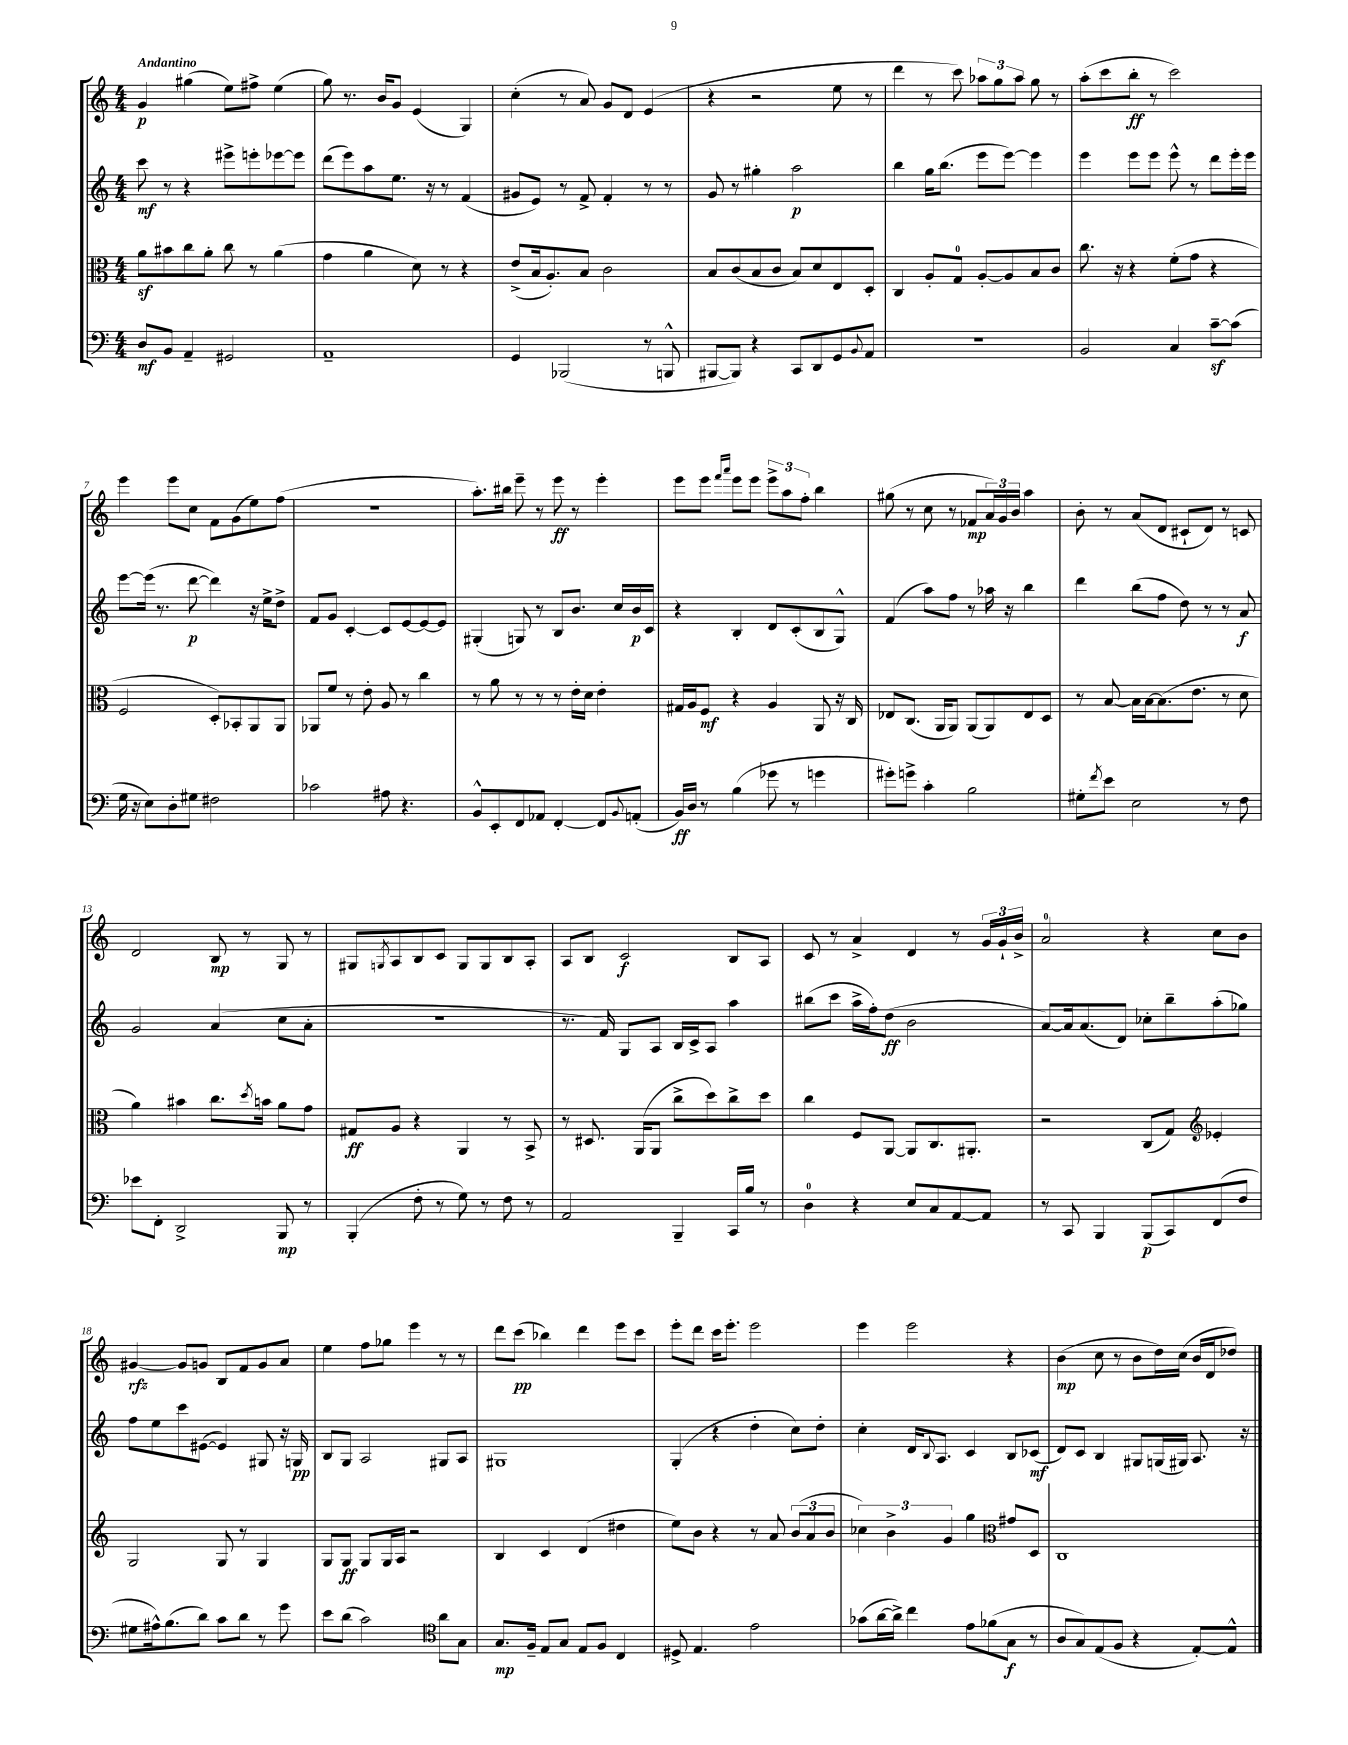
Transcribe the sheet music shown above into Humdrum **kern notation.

**kern	**kern	**kern	**kern
*staff4	*staff3	*staff2	*staff1
*clefF4	*clefC3	*clefG2	*clefG2
*k[]	*k[]	*k[]	*k[]
*M4/4	*M4/4	*M4/4	*M4/4
8D/L	8a\L	8ccc\	4g/
8BB/J	8b#\	8r	.
4AA~/	8cc\	4r	(4gg#\
.	8a'\J	.	.
2GG#/	8cc\	8eee#^\L	8ee\L)
.	8r	8eee'\	8ff#^\J
.	(4a\	[8eee-\	(4ee\
.	.	8eee-\]J	.
=	=	=	=
1AA~	4g\	(8ddd\L	8gg\)
.	.	8eee\)	8.r
.	4a\	8aa\	.
.	.	.	16b/LK
.	.	8.ee\J	8g/J
.	8d\)	.	(4e/
.	.	16r	.
.	8r	8r	.
.	4r	(4f/	4G/)
=	=	=	=
4GG/	(8e^/L	8g#/L	(4cc'\
.	16B/k	8e/J)	.
.	8.A'/)	.	.
(2BBB-/	.	8r	8r
.	8B/J	8f^/	8a/)
.	2c\	4f'/	8g/L
.	.	.	8d/J
8r	.	8r	(4e/
8BBB^^/	.	8r	.
=	=	=	=
[8BBB#/L	8B/L	8g/	4r
8BBB#/]J)	(8c/	8r	.
4r	8B/	4gg#'\	2r
.	8c/J	.	.
8CC/L	8B/L)	2aa\	.
8DD/	8d/	.	.
8GG/	8E/	.	8ee\
8qqBB/	.	.	.
8AA/J	8D'/J	.	8r
=	=	=	=
1r	4C/	4bb\	4ddd\
.	8A'/L	16gg\LK	8r
.	.	(8.bb\J	.
.	8G/J	.	8ccc\)
.	[8A'/L	8eee\L	12aa-\L
.	.	.	12gg\
.	8A/]	[8eee\J)	.
.	.	.	12aa-\J
.	8B/	4eee\]	8gg\
.	8c/J	.	8r
=	=	=	=
2BB/	8.cc\	4eee\	(8aa'\L
.	.	.	8ccc\
.	16r	.	.
.	4r	8eee\L	8bb'\J
.	.	8eee\J	8r
4C/	(8f'\L	8eee^^\	2ccc\)
.	8g\J	8r	.
[8c~\L	4r	8ddd\L	.
(8c\]J	.	16eee'\L	.
.	.	16eee\JJ	.
=	=	=	=
16G\	2F/	[8eee\L	4eee\
16r	.	.	.
8E\L)	.	(16eee\]Jk	.
.	.	8.r	.
8D'\	.	.	8eee\L
8G#\J	.	[8ddd\	8cc\J
2F#\	8D'/L)	4ddd\])	8f\L
.	8BB-'/	.	(8g\
.	8AA/	16r	8ee\)
.	.	16ee^\LK	.
.	8AA/J	8dd^\J	(8ff\J
=	=	=	=
2c-\	8AA-/L	8f/L	1r
.	8f/J	8g/J	.
.	8r	[4c'/	.
.	8e'\	.	.
8A#\	8A/	8c/]L	.
4.r	8r	[8e/	.
.	4cc\	8e/_	.
.	.	8e/]J	.
=	=	=	=
8BB^^/L	8r	(4G#'/	8.aa'\L)
8EE'/	8a\	.	.
.	.	.	16bb#\Jk
8FF/	8r	8G/)	8eee~\
8AA-/J	8r	8r	8r
[4FF'/	8r	8B/L	8eee\
.	16e'\LL	8.b/J	8r
.	16d\JJ	.	.
8FF/]L	4e'\	.	4eee'\
.	.	16cc/LL	.
8qqBB/	.	.	.
(8AA'/J	.	16b/	.
.	.	16c/JJ	.
=	=	=	=
16BB/LL)	16G#/LL	4r	8eee\L
16D/JJ	16A/J	.	.
8r	8F/J	.	8eee\J
.	.	.	16qqfff/LL
.	.	.	16qqaaa/JJ
(4B\	4r	4B'/	8eee\L
.	.	.	8eee\J
8g-\	4A/	8d/L	12eee^\L
.	.	.	12aa\
8r	.	(8c'/	.
.	.	.	12ff'\J
4g\	8AA/	8B/	4bb\
.	16r	8G^^/J)	.
.	16C/	.	.
=	=	=	=
8g#'\L)	8E-/L	(4f/	(8gg#\
8g^\J	(8.C/J	.	8r
4c'\	.	8aa\L)	8cc\
.	16AA/LK	.	.
.	8AA/J)	8ff\J	8r
2B\	(8AA/L	8r	8f-/L
.	8AA/)	16aa-\	24a/L)
.	.	.	24g/
.	.	16r	.
.	.	.	24b/JJ
.	8E-/	4bb\	4aa\
.	8D/J	.	.
=	=	=	=
8G#'\L	8r	4ddd\	8b'\
8qf/	.	.	.
8e\J	[8B/	.	8r
2E\	16B\]LL	(8bb\L	(8a/L
.	[16B\J	.	.
.	(8.B\]	8ff\J	8d/J
.	.	8dd\)	8c#`/L
.	8.e\J	.	.
.	.	8r	8d/J)
8r	8r	8r	8r
8F\	8d\	8a/	8c/
=	=	=	=
8e-\L	4a\)	2g/	2d/
8FF'\J	.	.	.
2DD^/	4b#\	.	.
.	8.cc\L	(4a/	8B/
.	.	.	8r
.	8qdd/	.	.
.	16b\Jk	.	.
8BBB/	8a\L	8cc\L	8G/
8r	8g\J	8a'\J	8r
=	=	=	=
(4BBB'/	8G#/L	1r	8G#/L
.	.	.	8qG/
.	8A/J	.	8A/
8F'\	4r	.	8B/
8r	.	.	8c/J
8G\)	4AA/	.	8G/L
8r	.	.	8G/
8F\	8r	.	8B/
8r	8BB^/	.	8A'/J
=	=	=	=
2AA/	8r	8.r	8A/L
.	8.D#/	.	8B/J
.	.	16f/)	.
.	.	8G/L	2c/
.	(16AA/LK	.	.
.	8AA/J	8A/J	.
4BBB~/	8cc^\L	16B/LL	.
.	.	16c^/J	.
.	8dd\)	8A/J	.
16CC/LL	8cc^\	4aa\	8B/L
16B/JJ	.	.	.
8r	8dd\J	.	8A/J
=	=	=	=
4D\	4cc\	(8bb#\L	8c/
.	.	8ccc\J	8r
4r	8F/L	16aa^\LL	4a^/
.	.	16ff'\J)	.
.	[8AA/J	(8dd\J	.
8E/L	8AA/]L	2b\	4d/
8C/	8.C/	.	.
[8AA/	.	.	8r
.	8.AA#'/J	.	.
8AA/]J	.	.	24g/LL
.	.	.	24g`/
.	.	.	24b^/JJ
=	=	=	=
8r	2r	[8a/L)	2a/
8CC/	.	16a/]k	.
.	.	(8.a/	.
4BBB/	.	.	.
.	.	8d/J)	.
(8BBB/L	(8C/L	8cc-'\L	4r
8CC/)	8G/J)	8bb~\	.
*	*clefG2	*	*
(8FF/	4e-'/	(8aa'\	8cc\L
8F/J	.	8gg-\J)	8b\J
=	=	=	=
8G#\L	2G/	8ff\L	[4g#/
16A#^^\k)	.	8ee\	.
(8.B\	.	.	.
.	.	8ccc\	8g#/]L
8d\J)	.	([8e#\J	8g/J
8c\L	8G/	4e#/])	8B/L
8d\J	8r	.	8f/
8r	4G/	8G#/	8g/
8g\	.	16r	8a/J
.	.	16G/	.
=	=	=	=
8e\L	8G/L	8B/L	4ee\
(8d\J	8G/J	8G/J	.
2c\)	8G/L	2A/	8ff\L
.	16G/L	.	8gg-\J
.	16A/JJ	.	.
.	2r	.	4eee\
*clefC4	*	*	*
8a\L	.	8G#/L	8r
8G\J	.	8A/J	8r
=	=	=	=
8.G/L	4B/	1G#	8ddd\L
.	.	.	(8ccc\J
16F~/Jk	.	.	.
8E/L	4c/	.	4bb-\)
8G/J	.	.	.
8E/L	(4d/	.	4ddd\
8F/J	.	.	.
4C/	4dd#\	.	8eee\L
.	.	.	8ccc\J
=	=	=	=
8D#^/	8ee\L)	(4G'/	8eee'\L
4.E/	8b\J	.	8ddd\J
.	4r	4r	16ccc\LK
.	.	.	8.eee'\J
2e\	8r	4dd'\	2eee\
.	8a/	.	.
.	(12b/L	8cc\L)	.
.	12a/	.	.
.	.	8dd'\J	.
.	12b/J	.	.
=	=	=	=
(8g-\L	6cc-\)	4cc'\	4eee\
[16a\L	.	.	.
.	6b^\	.	.
16a^\]JJ)	.	.	.
4cc\	.	16d/LK	2eee\
.	.	8qqB/	.
.	.	8.A/J	.
.	6g/	.	.
8e\L	4gg\	4c/	.
(8f-\	.	.	.
*	*clefC3	*	*
8G\J	8g#/L	8B/L	4r
8r	8D/J	(8c-/J	.
=	=	=	=
8A/L	1C	8d/L)	(4b\
8G/)	.	8c/J	.
(8E/	.	4B/	8cc\
8F/J	.	.	8r
4r	.	8G#/L	8b\L
.	.	(16G/L	16dd\L)
.	.	16G#/JJ)	(16cc\JJ
[8E'/L)	.	8.A/	16b/LL
.	.	.	16d/J
8E^^/]J	.	.	8dd-/J)
.	.	16r	.
==	==	==	==
*-	*-	*-	*-
